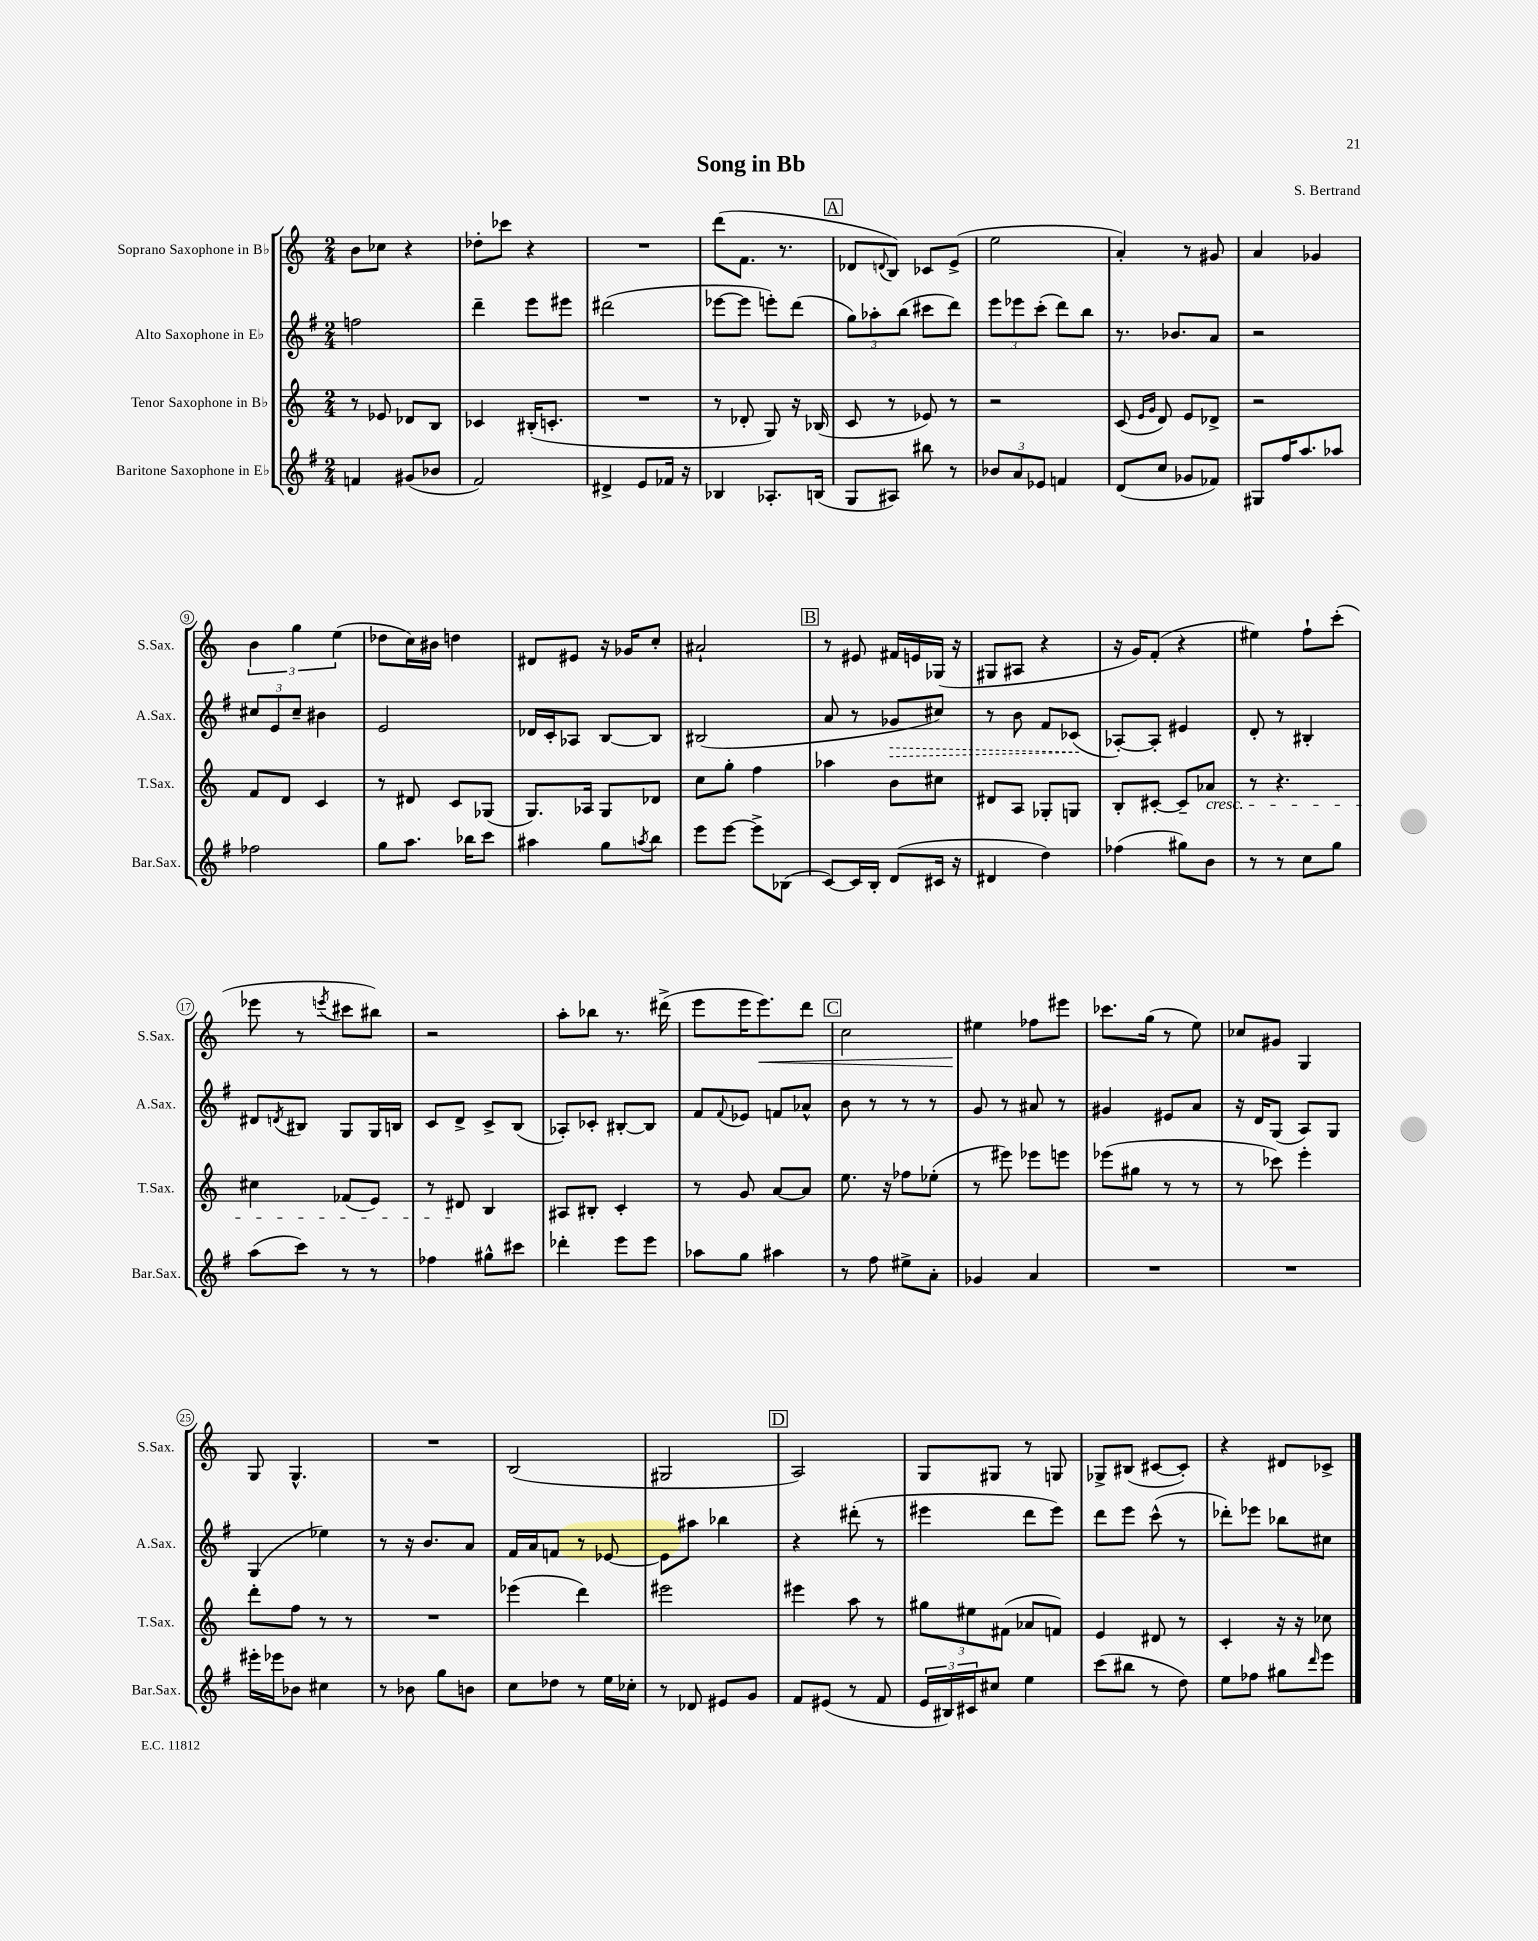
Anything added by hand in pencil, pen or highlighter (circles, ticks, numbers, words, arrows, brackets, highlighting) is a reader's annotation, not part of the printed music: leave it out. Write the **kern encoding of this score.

**kern	**kern	**kern	**kern
*staff4	*staff3	*staff2	*staff1
*clefG2	*clefG2	*clefG2	*clefG2
*k[f#]	*k[]	*k[f#]	*k[]
*M2/4	*M2/4	*M2/4	*M2/4
4f/	8r	2ff\	8b\L
.	8e-/	.	8cc-\J
(8g#/L	8d-/L	.	4r
8b-/J	8B/J	.	.
=	=	=	=
2f#/)	4c-/	4ddd~\	8dd-'\L
.	.	.	8ccc-\J
.	(16B#'/LK	8eee\L	4r
.	8.c'/J	.	.
.	.	8eee#\J	.
=	=	=	=
4d#^/	2r	(2ddd#\	2r
8e/L	.	.	.
16f-/Jk	.	.	.
16r	.	.	.
=	=	=	=
4B-/	8r	[8eee-\L	(8ddd\L
.	8d-'/	8eee-\]J	8.f\J
8.A-'/L	8G/)	8eee'\L)	.
.	.	.	8.r
.	16r	(8ddd\J	.
(16B/Jk	(16B-/	.	.
=	=	=	=
8G/L	8c/	12gg\L)	8d-/L
.	.	12aa-'\	.
.	.	.	8qqd/
8A#/J)	8r	.	8B/J)
.	.	(12bb\J	.
8bb#\	8e-/)	8ccc#\L	8c-/L
8r	8r	8ddd\J)	(8e^/J
=	=	=	=
12b-/L	2r	12eee\L	2ee\
12a/	.	12eee-\	.
12e-/J	.	(12ccc'\J	.
4f/	.	8ddd\L)	.
.	.	8bb\J	.
=	=	=	=
(8d/L	(8c/	8.r	4a'/)
.	16qqe/LL	.	.
.	16qqg/JJ	.	.
8cc/J	8d/)	.	.
.	.	8.b-/L	.
8g-/L	8e/L	.	8r
8f-/J)	8d-^/J	8a/J	8g#/
=	=	=	=
8G#/L	2r	2r	4a/
16ff#/K	.	.	.
8.aa/	.	.	.
.	.	.	4g-/
8aa-/J	.	.	.
=	=	=	=
2ff-\	8f/L	12cc#/L	6b\
.	.	12e/	.
.	8d/J	.	.
.	.	12cc#~/J	6gg\
.	4c/	4b#\	.
.	.	.	(6ee\
=	=	=	=
8gg\L	8r	2e/	8dd-\L
8.aa\J	8d#/	.	16cc\L)
.	.	.	16b#\JJ
.	8c/L	.	4dd\
16bb-\LK	.	.	.
8ccc\J	(8G-/J	.	.
=	=	=	=
4aa#\	8.G/L)	16d-/LL	8d#/L
.	.	16c'/J	.
.	.	8A-/J	8e#/J
.	16A-/Jk	.	.
8gg\L	8G/L	[8B/L	16r
.	.	.	16g-/LK
8qaa/	.	.	.
8bb\J	8d-/J	8B/]J	8cc'/J
=	=	=	=
8eee\L	8cc\L	(2B#/	2a#`/
[8eee\J	8gg'\J	.	.
8eee^\]L	4ff\	.	.
(8B-\J	.	.	.
=	=	=	=
[8c/L)	4aa-\	8a/	8r
16c/]L	.	8r	8e#/
16B'/JJ	.	.	.
(8d/L	8b\L	8g-/L	16f#/LL
.	.	.	16e/
16c#/Jk	8cc#\J	8cc#/J)	(16G-/JJ
16r	.	.	16r
=	=	=	=
4d#/	8d#/L	8r	8G#/L
.	8A/J	8b\	8A#/J
4dd\)	8G-'/L	8f#/L	4r
.	8G/J	(8c-/J	.
=	=	=	=
(4ff-\	8B'/L	[8A-'/L)	16r
.	.	.	16g/LK)
.	[8c#'/J	8A-'/]J	(8f'/J
8gg#\L)	8c#~/]L	4e#/	4r
8b\J	8a-/J	.	.
=	=	=	=
8r	8r	8d'/	4ee#\)
8r	4.r	8r	.
8cc\L	.	4B#'/	8ff`\L
8gg\J	.	.	(8ccc'\J
=	=	=	=
(8aa\L	4cc#\	8d#/L	8eee-\
.	.	8qd/	.
8ccc\J)	.	8B#/J	8r
.	.	.	8qeee/
8r	(8f-/L	8G/L	8ccc#\L
8r	8e/J)	16G/L	8bb#\J)
.	.	16B/JJ	.
=	=	=	=
4ff-\	8r	8c/L	2r
.	8d#/	8d^/J	.
8gg#^^\L	4B/	8c^/L	.
8ccc#\J	.	(8B/J	.
=	=	=	=
4ddd-'\	8A#/L	8A-'/L)	8aa'\L
.	8B#'/J	8c-'/J	8bb-\J
8eee\L	4c'/	[8B#'/L	8.r
8eee\J	.	8B#/]J	.
.	.	.	(16ddd#^\
=	=	=	=
8aa-\L	8r	8f#/L	8eee\L
.	.	8qqf#/	.
8gg\J	8g/	8e-/J	16eee\K
.	.	.	8.eee\)
4aa#\	[8a/L	8f/L	.
.	8a/]J	8a-^^/J	8ddd\J
=	=	=	=
8r	8.ee\	8b\	2cc\
8ff#\	.	8r	.
.	16r	.	.
8ee#^\L	8ff-\L	8r	.
8a'\J	(8ee-'\J	8r	.
=	=	=	=
4g-/	8r	8g/	4ee#\
.	8eee#\)	8r	.
4a/	8eee-\L	8a#/	8ff-\L
.	8eee\J	8r	8eee#\J
=	=	=	=
2r	(8eee-\L	4g#/	8.ccc-\L
.	8gg#\J	.	.
.	.	.	(16gg\Jk
.	8r	8e#/L	8r
.	8r	8a/J	8ee\)
=	=	=	=
2r	8r	16r	8cc-/L
.	.	16d/LK	.
.	8ccc-\)	(8G/J	8g#/J
.	4eee'\	8A/L)	4G/
.	.	8G/J	.
=	=	=	=
16eee#'\LL	8ddd'\L	(4G/	8G/
16eee-\J	.	.	.
8b-\J	8ff\J	.	4.G^^/
4cc#\	8r	4ee-\)	.
.	8r	.	.
=	=	=	=
8r	2r	8r	2r
8b-\	.	16r	.
.	.	8.b/L	.
8gg\L	.	.	.
8b\J	.	8a/J	.
=	=	=	=
8cc\L	(4eee-\	16f#/LL	(2B/
.	.	16a/J	.
8dd-\J	.	8f/J	.
8r	4ddd\)	8r	.
16ee\LL	.	[8e-/	.
16cc-'\JJ	.	.	.
=	=	=	=
8r	2eee#\	8e-\]L	2G#/
8d-/	.	8aa#\J	.
8e#/L	.	4bb-\	.
8g/J	.	.	.
=	=	=	=
8f#/L	4eee#\	4r	2A/)
(8e#/J	.	.	.
8r	8aa\	(8ddd#'\	.
8f#/	8r	8r	.
=	=	=	=
24e/LL	12gg#\L	4eee#\	8G/L
24B#/)	.	.	.
24c#/J	12ee#\	.	.
8cc#/J	.	.	8G#/J
.	(12f#\J	.	.
4ee\	8a-/L	8ddd\L	8r
.	8f/J)	8eee#\J)	8G/
=	=	=	=
(8ccc\L	4e/	8ddd\L	8G-^/L
8bb#\J	.	8eee\J	(8B#/J
8r	8d#/	(8ccc^^\	[8c#/L
8dd\)	8r	8r	8c#'/]J)
=	=	=	=
8ee\L	4c'/	8ddd-'\L)	4r
8ff-\J	.	8eee-\J	.
8gg#\L	16r	8bb-\L	8d#/L
.	16r	.	.
16qqddd/	.	.	.
8eee\J	8cc-\	8cc#\J	8c-^/J
==	==	==	==
*-	*-	*-	*-
